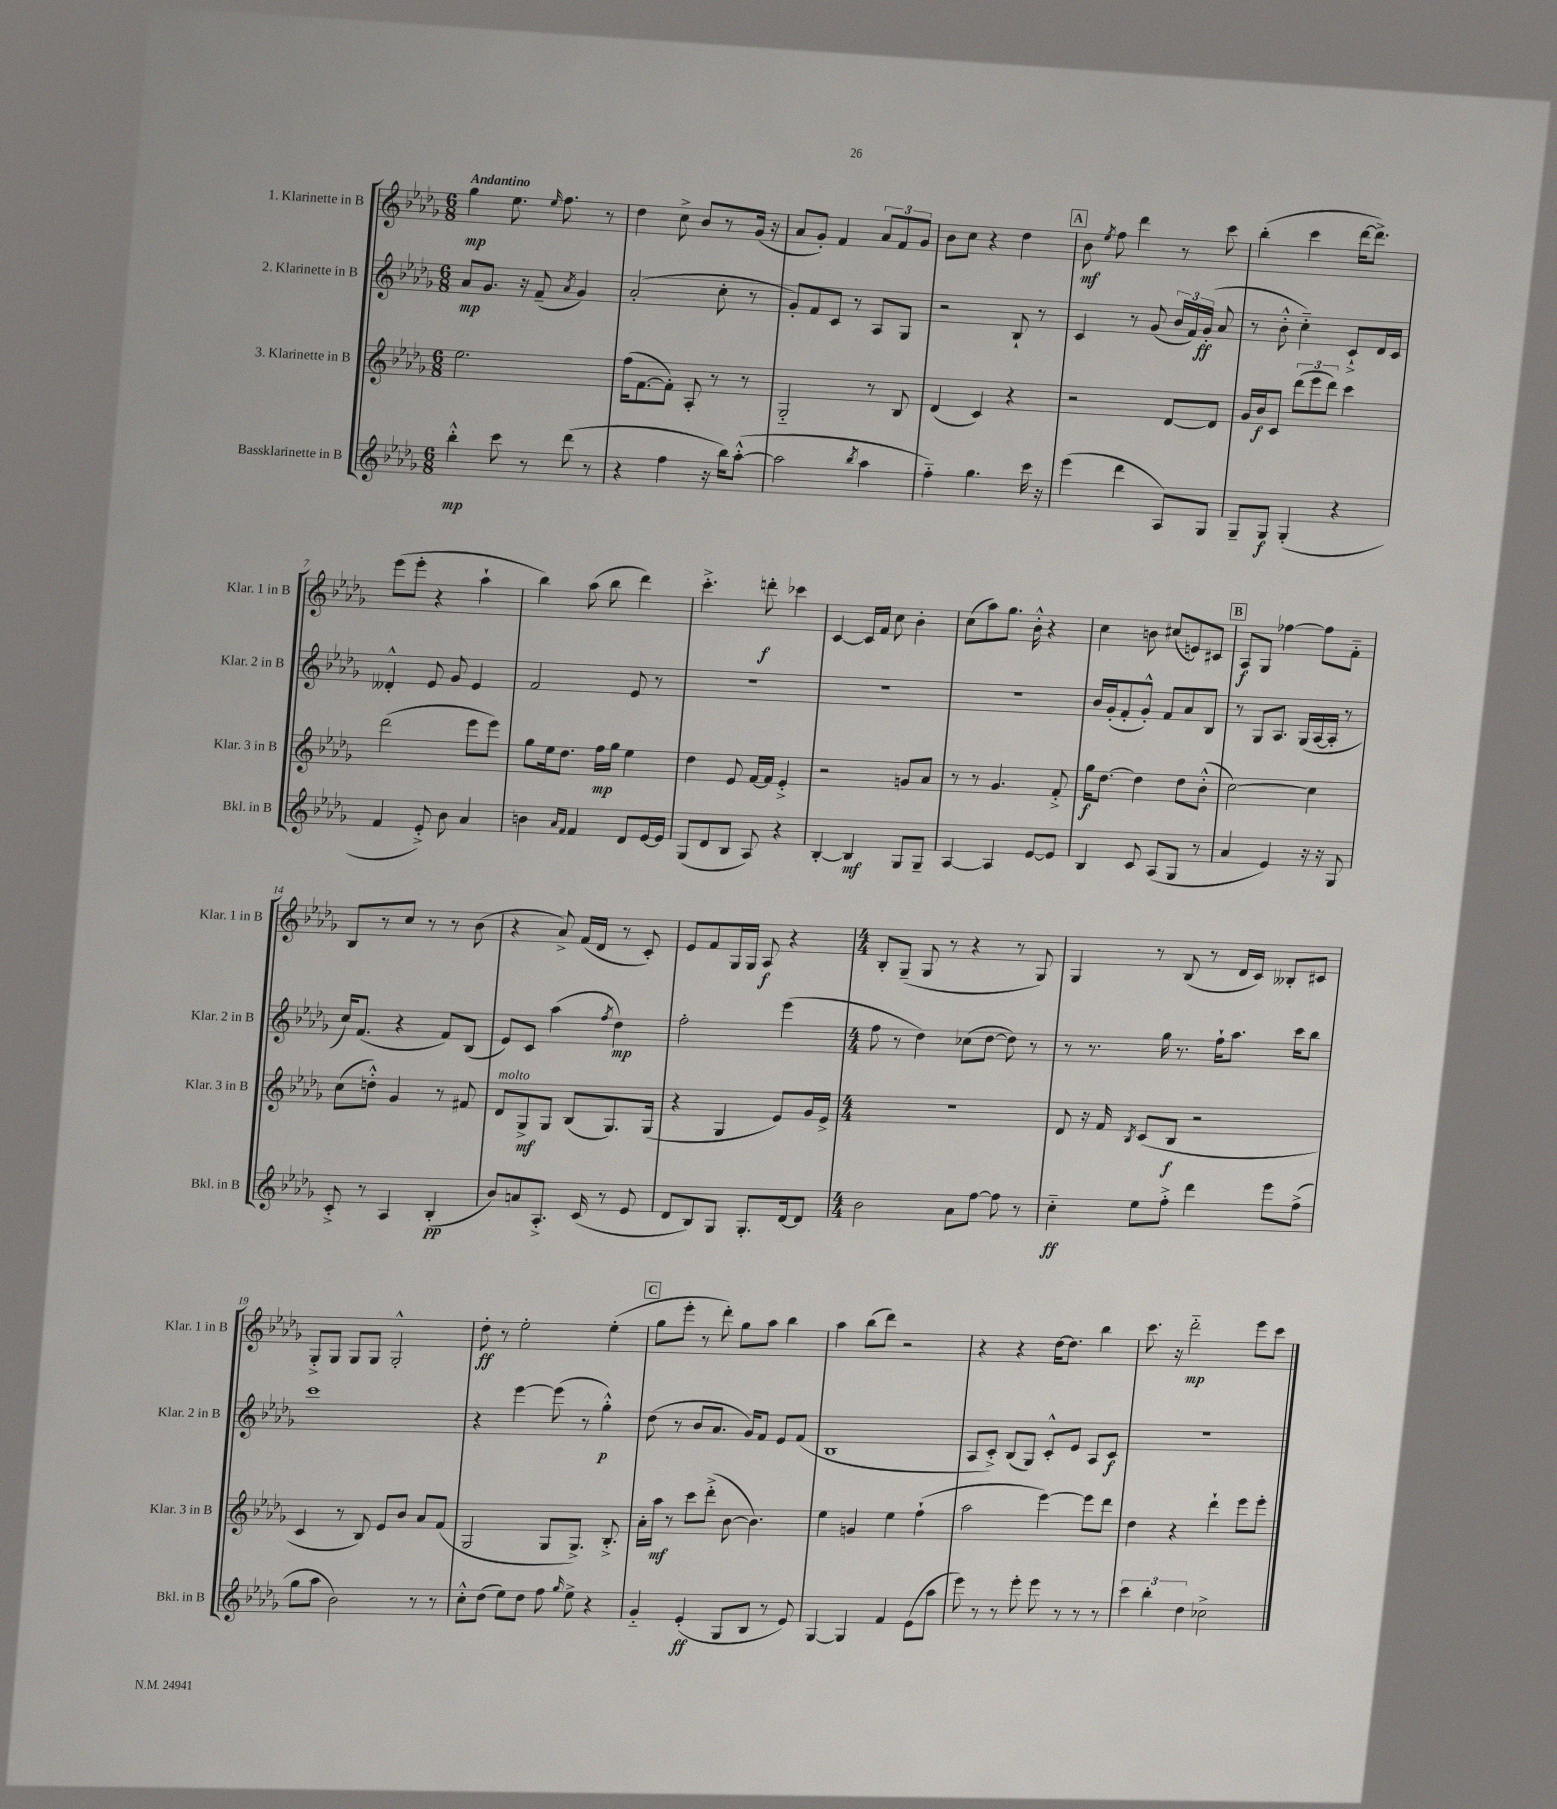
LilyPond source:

<<
\new StaffGroup <<
\new Staff = "s0" \with { instrumentName = "1. Klarinette in B" shortInstrumentName = "Klar. 1 in B" } {
    \clef treble \key des \major \numericTimeSignature \time 6/8 \tempo "Andantino"
    \autoBeamOff ges''4\mp ees''8. \grace { ees''16 } f''8. r8 |
    des''4 c''8-> bes'8[ r8 ges'16]( r16 |
    aes'8[ ges'8]-.) f'4 \tuplet 3/2 { aes'8[ f'8 ges'8] } |
    bes'8[ c''8] r4 des''4 |
    \mark \markup { \box "A" } bes'8\mf \acciaccatura { ees''8 } f''8 des'''4 r8 c'''8 |
    bes''4-.( c'''4 des'''16[~ des'''8.]->) |
    ees'''8[( ees'''8]-. r4 aes''4-! |
    bes''4) aes''8( bes''8 des'''4) |
    c'''4.-.-> d'''8-.\f ces'''4 |
    c'4~ c'16[ f'16] c''8 bes'4-. |
    c''8[( aes''8) ges''8.] bes'16-.-^ r4 |
    c''4 b'8 cis''8[( e'8) cis'8] |
    \mark \markup { \box "B" } aes8[\f ges8] fes''4~ fes''8[ f'8]-_ |
    bes8[ r8 c''8] r8 r8 bes'8( |
    r4 aes'8->) f'16[( des'16] r8 c'8-.) |
    ees'8[ f'8 ges16 ges16] aes8\f r4 |
    \numericTimeSignature \time 4/4 bes8[-. ges8]--( ges8 r8 r4 r8 ges8) |
    ges4 r8 bes8( r8 des'16[ c'16]) beses8[-. cis'8] |
    ges8[-.-> ges8] ges8[ ges8] ges2-.-^ |
    des''8-.\ff r8 ees''2-. ees''4-.( |
    \mark \markup { \box "C" } ges''8[ ees'''8]-. r8 des'''8-.) ges''8[ aes''8] bes''4 |
    aes''4 bes''8[( des'''8]) r2 |
    r4 r4 des''16[~ des''8.] bes''4 |
    c'''8. r16 des'''2-_\mp ees'''8[ c'''8] \bar "|." |
}
\new Staff = "s1" \with { instrumentName = "2. Klarinette in B" shortInstrumentName = "Klar. 2 in B" } {
    \clef treble \key des \major \numericTimeSignature \time 6/8
    \autoBeamOff aes'8[\mp ges'8.] r16 f'8--( \acciaccatura { aes'8 } ges'4) |
    aes'2-.( c''8-. r8 |
    ges'8[-.) f'8 c'8] r8 aes8[ ges8] |
    r2 bes8-! r8 |
    \mark \markup { \box "A" } c'4 r8 ges'8( \tuplet 3/2 { bes'16[ f'16) ges'16]-.\ff( } aes'8 |
    r8 bes'8-.-^ c''4-_) c'8[-!-> des'16 c'16] |
    deses'4-.-^ ees'8 ges'8 ees'4 |
    f'2 ees'8 r8 |
    R2. |
    R2. |
    R2. |
    bes'16[ ges'16-.( f'8-. ges'8]-.-^) f'8[ aes'8 bes8] |
    \mark \markup { \box "B" } r8 ges8[ aes8.] ges16[( aes16~ aes16]-. r8 |
    c''16[) f'8.]( r4 f'8[) bes8]( |
    ees'8[) c'8] aes''4( \acciaccatura { f''8 } des''4\mp) |
    f''2-. ees'''4( |
    \numericTimeSignature \time 4/4 f''8 r8 des''4) ces''8[( des''8]~ des''8) r8 |
    r8 r8. ges''16 r8. f''16[-! aes''8.] c'''16[ bes''8] |
    c'''1 |
    r4 ees'''4~ ees'''8( r8 ges''4-.-^\p) |
    \mark \markup { \box "C" } des''8( r8 bes'8[ aes'8.] ges'16[) f'8] ees'8[ f'8]( |
    bes1 |
    aes8[ c'8]-.->) bes8[( ges8]) c'8[-.-^ ees'8] aes8[ c'8]\f |
    R1 \bar "|." |
}
\new Staff = "s2" \with { instrumentName = "3. Klarinette in B" shortInstrumentName = "Klar. 3 in B" } {
    \clef treble \key des \major \numericTimeSignature \time 6/8
    \autoBeamOff ees''2. |
    f''16[( f'8.~ f'8]-.) aes8-. r8 r8 |
    ges2-_ r8 bes8 |
    des'4( c'4) r4 |
    \mark \markup { \box "A" } r2 des'8[~ des'8] |
    ges'16[ bes'16\f c'8] \tuplet 3/2 { des'''8[( ees'''8 des'''8]) } c'''4 |
    des'''2( ees'''8[ ees'''8]) |
    ges''8[ ees''16 des''8.] f''16[\mp ges''16] ees''4 |
    des''4 ees'8 f'16[~ f'16] ees'4-.-> |
    r2 g'8[ aes'8] |
    r8 r8 ges'4. f'8-.-> |
    ges''16[\f des''8.]~ des''4 des''8[ bes'8]-.-^( |
    \mark \markup { \box "B" } c''2~) c''4 |
    c''8[( d''8]-.-^) ges'4 r8 fis'8 |
    des'8[^\markup { \italic "molto" } ges8->\mf ges8] bes8[( ges8.) ges16]( |
    r4 ges4 ees'8[) ges'16 ees'16]-> |
    \numericTimeSignature \time 4/4 R1 |
    des'8 r16 f'16 \acciaccatura { bes8 } c'8[( bes8]\f r2 |
    c'4 r8 bes8) ees'8[ bes'8] aes'8[ f'8]( |
    ges2 ges8[ ges8.]->) bes8.-.-> |
    \mark \markup { \box "C" } aes'16[-. aes''16]\mf r8 c'''8[ des'''8]-.->( bes'8~ bes'4.) |
    ees''4 g'4 ees''4 f''4-!( |
    aes''2 ees'''4~) ees'''8[ des'''8] |
    des''4 r4 des'''4-! ees'''8[ ees'''8]-. \bar "|." |
}
\new Staff = "s3" \with { instrumentName = "Bassklarinette in B" shortInstrumentName = "Bkl. in B" } {
    \clef treble \key des \major \numericTimeSignature \time 6/8
    \autoBeamOff bes''4-.-^\mp c'''8 r8 des'''8( r8 |
    r4 f''4 r16 bes''16[) aes''8]~-.-^( |
    aes''2 \acciaccatura { bes''8 } aes''4 |
    f''4-_) ges''4. c'''16 r16 |
    \mark \markup { \box "A" } ees'''4( des'''4 aes8[) ges8] |
    ges8[-- ges8]\f ges4-.( r4 |
    f'4 ees'8-.->) bes'8 aes'4 |
    b'4 \grace { aes'16[ f'16] } f'4 des'8[ ees'16~ ees'16] |
    ges8[( des'8 bes8] aes8) r4 |
    bes4~-. bes4\mf ges8[ ges8]-- |
    aes4~ aes4 ees'8[~ ees'8] |
    bes4 c'8 aes8[( ges8] r8 |
    \mark \markup { \box "B" } aes'4 ees'4) r16 r16 ges8 |
    c'8-.-> r8 aes4 bes4-.\pp( |
    bes'8[) a'8 aes8.]-.-> c'16( r8 ees'8 |
    des'8[ bes8) ges8] ges8.[-. des'16~ des'8] |
    \numericTimeSignature \time 4/4 bes'2 aes'8[ f''8]~ f''8 r8 |
    c''4-_\ff ees''8[ f''8]-.-> des'''4 ees'''8[ f''8]->( |
    ges''8[ aes''8] bes'2) r8 r8 |
    c''8[-.-^ des''8]( ees''8[) des''8] f''8 \grace { ges''16 } ees''8-> r4 |
    \mark \markup { \box "C" } ges'4-_ ees'4-.\ff( ges8[ bes8] r8 ees'8) |
    ges4~ ges4 f'4 ees'8[( aes''8] |
    ees'''8) r8 r8 ees'''8-. ees'''8 r8 r8 r8 |
    \tuplet 3/2 { c'''4 bes''4-. des''4 } ces''2-> \bar "|." |
}
>>
>>
